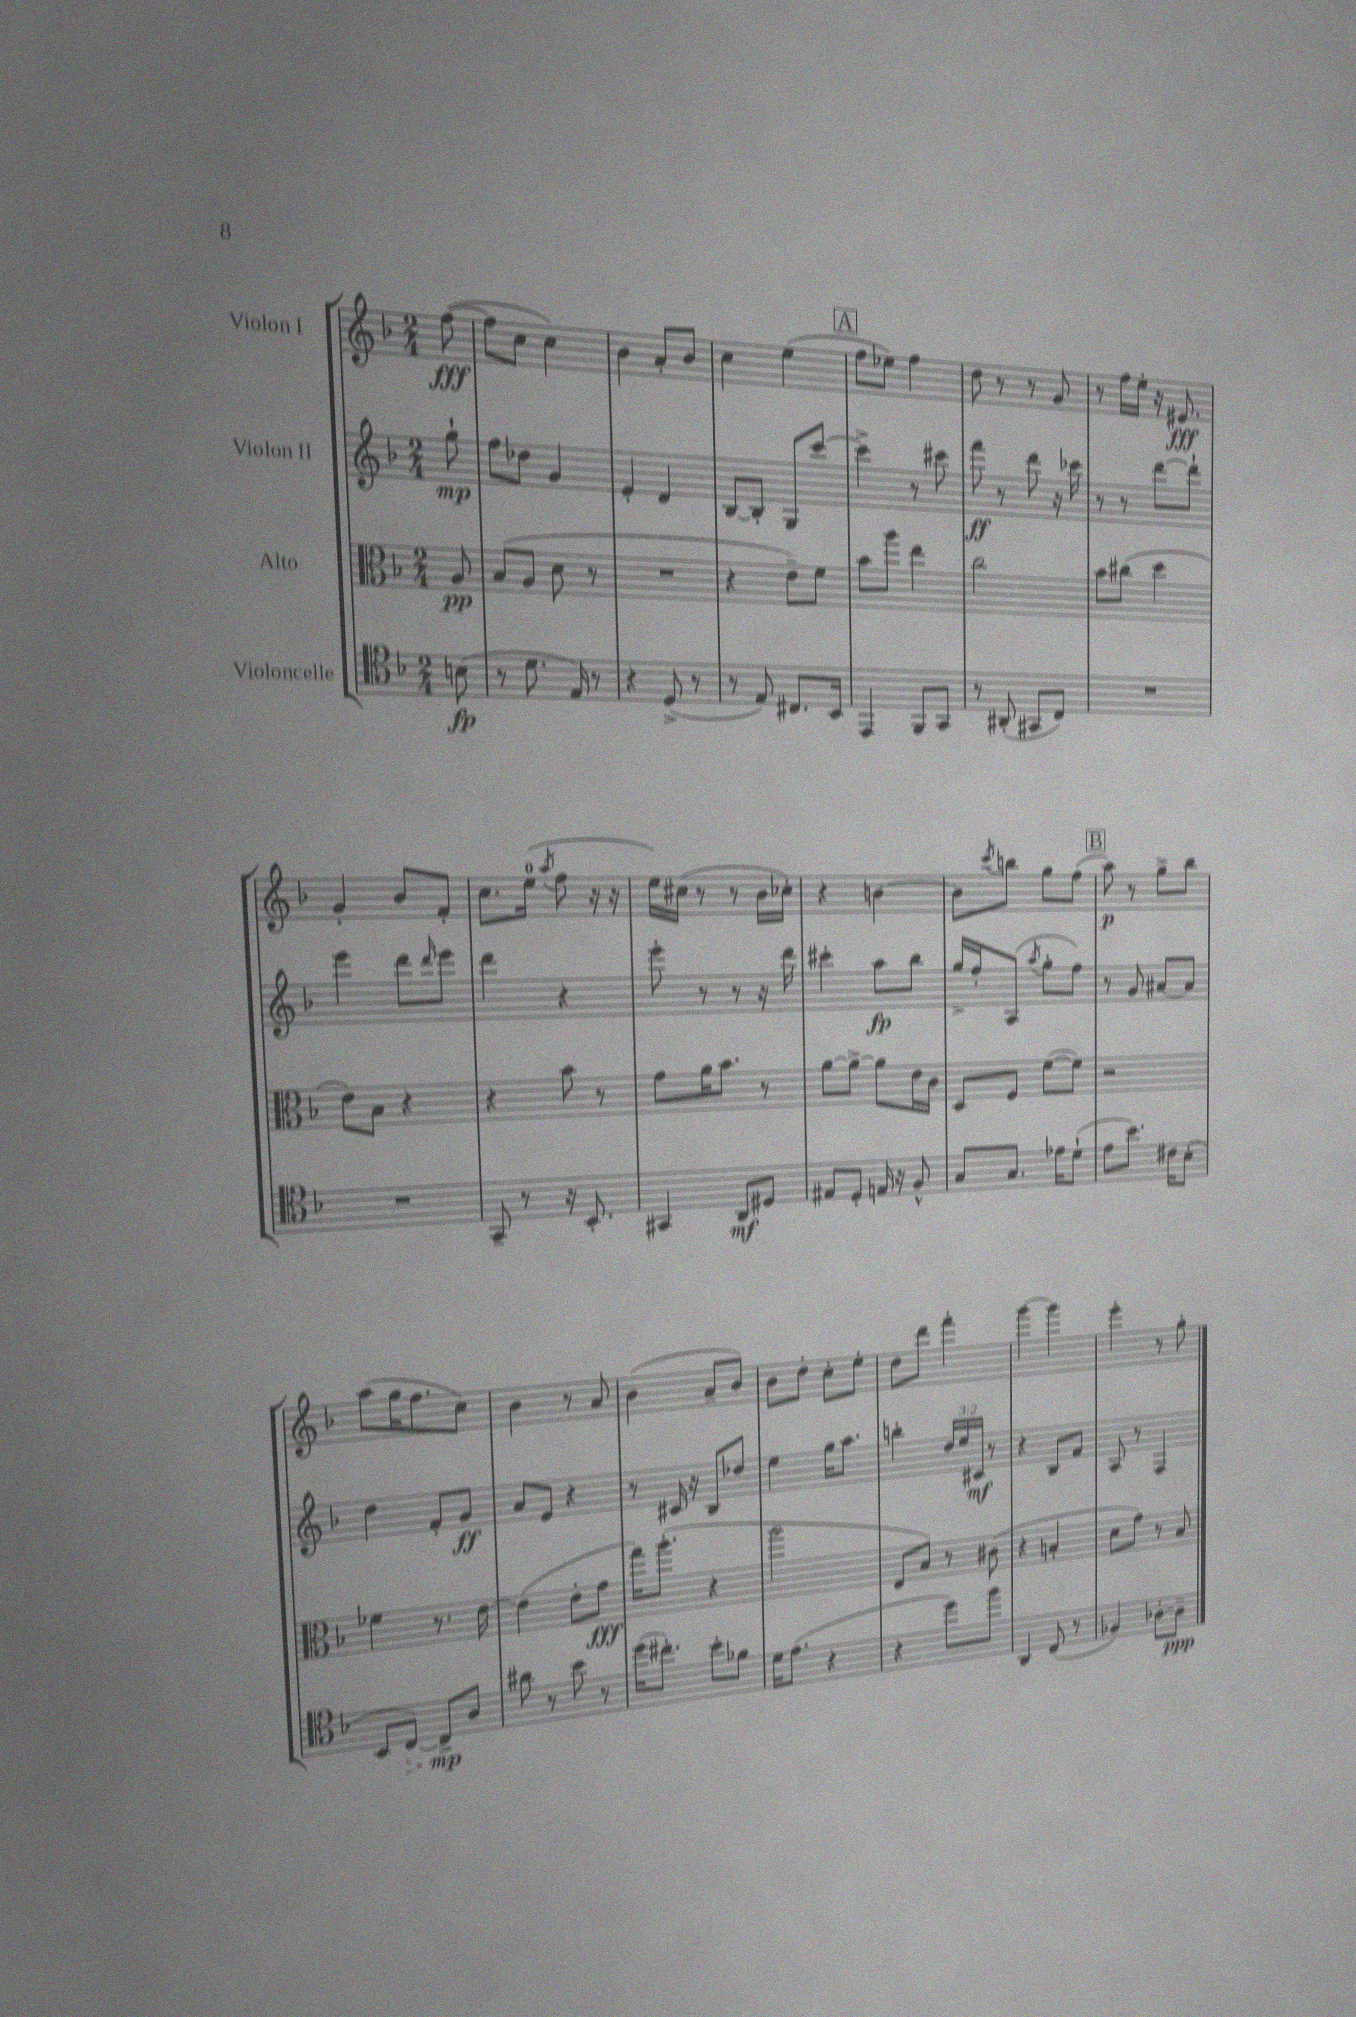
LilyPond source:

<<
\new StaffGroup <<
\new Staff = "s0" \with { instrumentName = "Violon I" } {
    \clef treble \key f \major \numericTimeSignature \time 2/4 \partial 8
    f''8~\fff( |
    f''8 c''8 c''4) |
    bes'4 a'8-. bes'8 |
    c''4 e''4( |
    \mark \markup { \box "A" } f''8 ees''8) f''4 |
    d''8 r8 r8 g'8 |
    r8 f''16 e''16-. r16 eis'8.\fff |
    g'4-. bes'8 f'8-. |
    c''8. e''16-0( \acciaccatura { a''8 } f''8 r16 r16 |
    e''16) cis''16( r8 r8 bes'16 ces''16-.) |
    r4 b'4~ |
    b'8 \acciaccatura { c'''8 } b''8 g''8 f''8( |
    \mark \markup { \box "B" } a''8\p) r8 g''8-> bes''8 |
    a''8( g''16 f''8. c''8) |
    bes'4 r8 a'8 |
    bes'4( a'8-- bes'8) |
    bes'8 d''8-. c''8-. e''8-. |
    d''8 d'''8 f'''4-. |
    g'''4~ g'''4 |
    e'''4-. r8 g''8-. \bar "|." |
}
\new Staff = "s1" \with { instrumentName = "Violon II" } {
    \clef treble \key f \major \numericTimeSignature \time 2/4 \override Staff.TupletNumber.text = #tuplet-number::calc-fraction-text \partial 8
    g''8-!\mp |
    f''8 des''8 g'4 |
    e'4-. d'4 |
    bes8~ bes8-. g8 c'''8~ |
    \mark \markup { \box "A" } c'''4-> r8 cis'''8 |
    f'''8\ff r8 d'''8 r16 ces'''16 |
    r8 r8 d'''8~ d'''8-! |
    e'''4 d'''8 \grace { d'''16 } e'''8 |
    d'''4 r4 |
    e'''8-. r8 r8 r16 d'''16 |
    cis'''4-. a''8\fp bes''8 |
    g''16-> f''16-. a8( \acciaccatura { a''8 } g''8-. f''8) |
    \mark \markup { \box "B" } r8 g'8 ais'8~ ais'8 |
    d''4 f'8-. g'8\ff |
    a'8 e'8 r4 |
    r8 cis'16 r16 bes8 des''8 |
    e''4 g''16 a''8. |
    b''4-. \tuplet 3/2 { d''16 e''16 cis'16\mf } r8 |
    r4 bes8 f'8 |
    a8 r8 f4 \bar "|." |
}
\new Staff = "s2" \with { instrumentName = "Alto" } {
    \clef alto \key f \major \numericTimeSignature \time 2/4 \partial 8
    a8\pp |
    bes8( a8 d'8 r8 |
    R2 |
    r4 e'8--) f'8 |
    \mark \markup { \box "A" } bes'8 a''8 e''4 |
    c''2 |
    bes'8 cis''8( d''4 |
    e'8) bes8 r4 |
    r4 bes'8 r8 |
    g'8 a'16 bes'8. r8 |
    a'8~ a'8~-> a'8 e'16 c'16 |
    d8 f8 f'8~( f'8) |
    \mark \markup { \box "B" } r2 |
    fes'4 r8. e'16~ |
    e'4( e'8-. g'8\fff |
    g''16) a''8.-.( r4 |
    a''2 |
    e8 bes8) r8 cis'8( |
    r4 b4-. |
    d'8 g'8) r8 bes8 \bar "|." |
}
\new Staff = "s3" \with { instrumentName = "Violoncelle" } {
    \clef tenor \key f \major \numericTimeSignature \time 2/4 \partial 8
    b8\fp( |
    r8 d'8. e16) r8 |
    r4 d8->( r8 |
    r8 e8) cis8. bes,16 |
    \mark \markup { \box "A" } e,4 f,8 g,8 |
    r8 ais,8-.( gis,8 c8) |
    R2 |
    R2 |
    g,8-- r8 r16 bes,8.-. |
    gis,4 a,8\mf dis8 |
    eis8 d8-. e16 r16 f8-^ |
    g8 g8. ees'16 d'8-!( |
    \mark \markup { \box "B" } e'8 bes'8.) cis'16 bes8-.( |
    bes,8 \once \override Hairpin.style = #'dashed-line c8~\>) c8->\mp\! a8 |
    ais'8 r8 bes'8 r8 |
    d''16( cis''8.-.) bes'8-. fes'8 |
    d'16 e'8.( r4 |
    r4 d''8) f''8 |
    a,4 c8( r8 |
    fes4) aes8~-. aes8--\ppp \bar "|." |
}
>>
>>
\layout { \context { \Score \remove "Bar_number_engraver" } }
